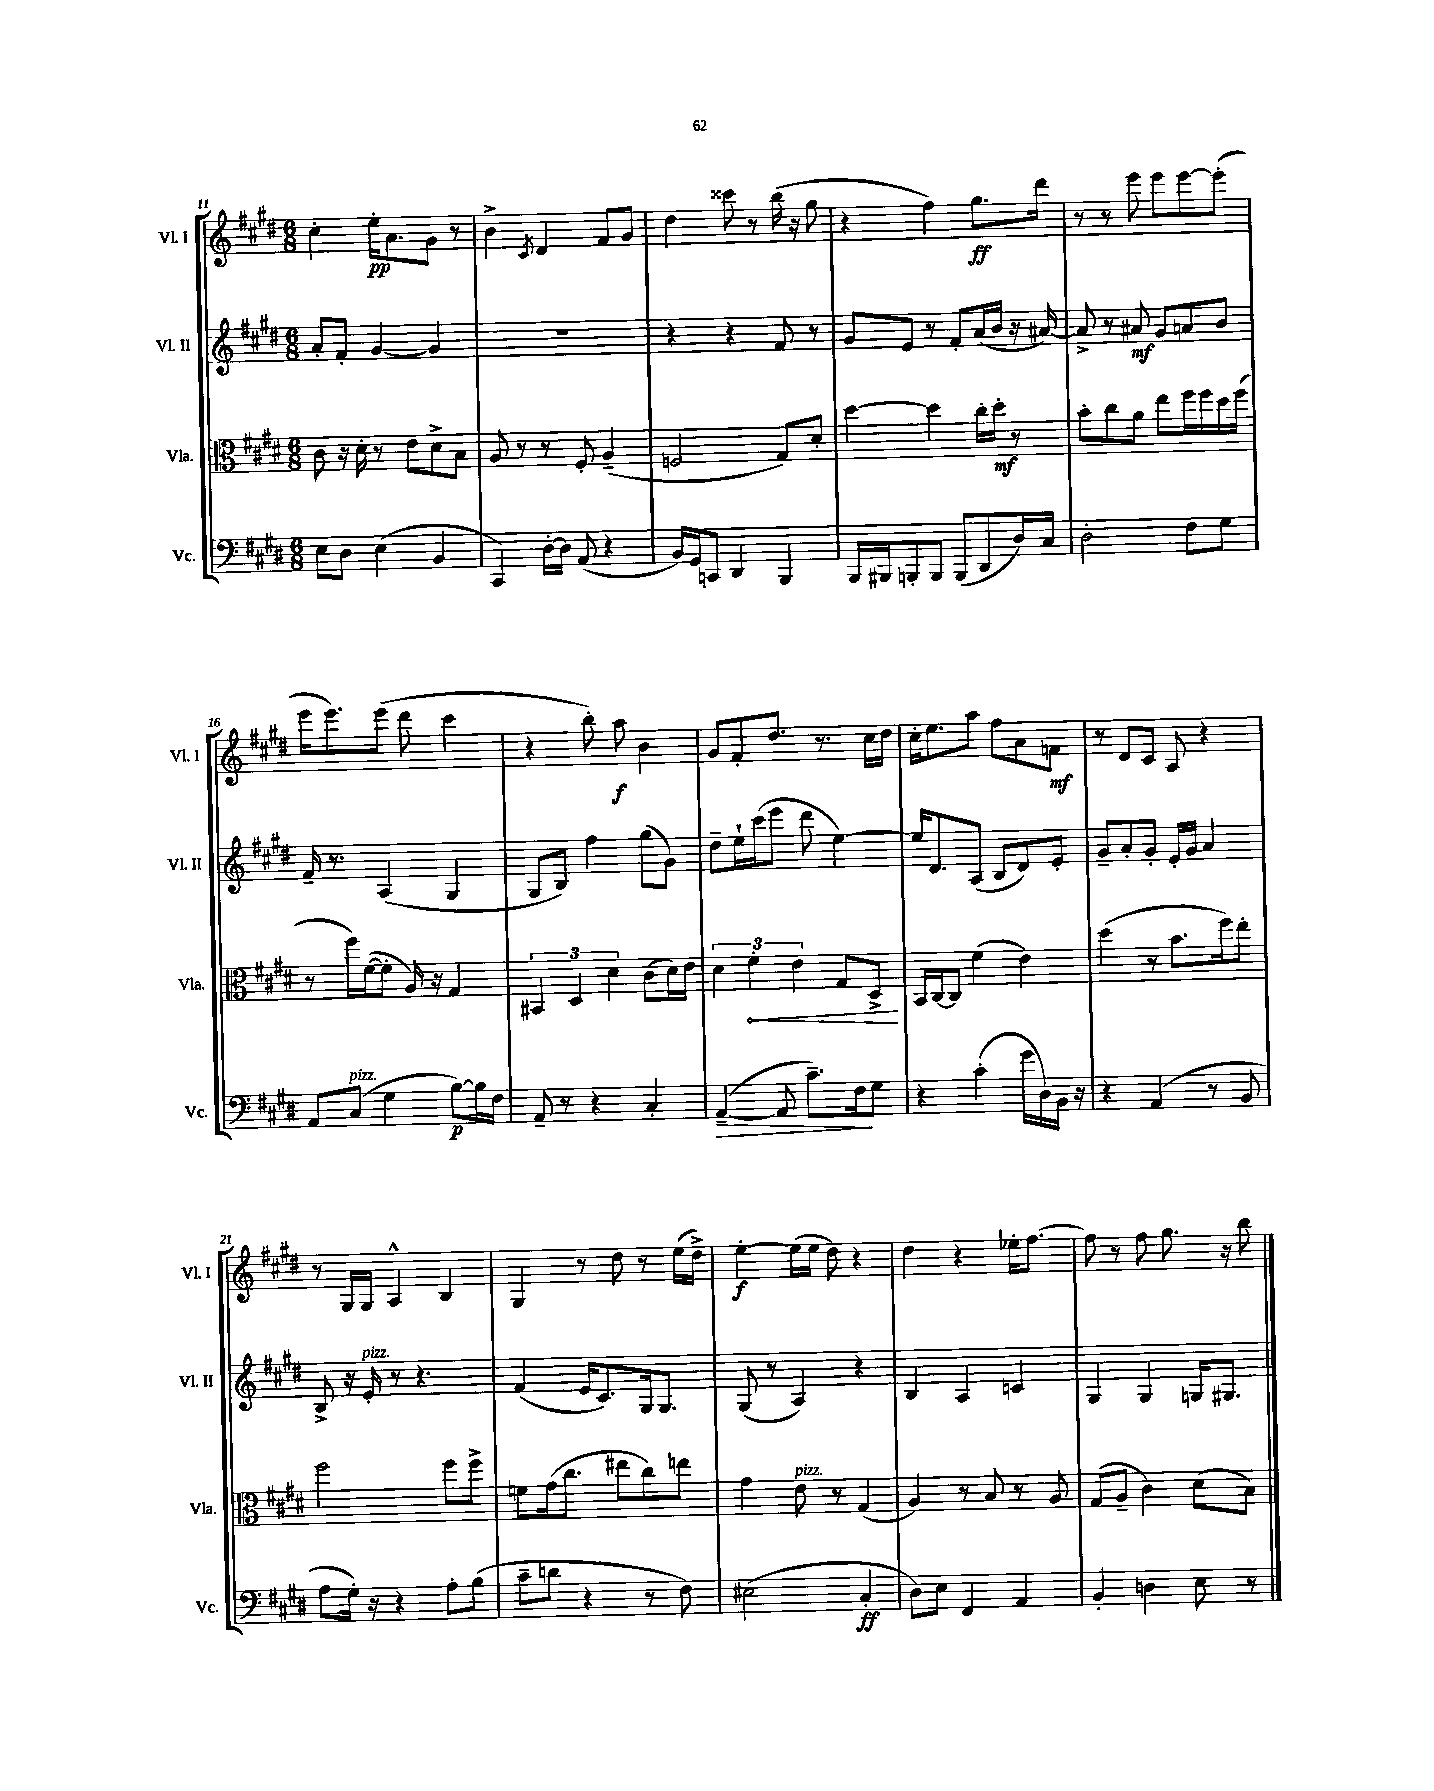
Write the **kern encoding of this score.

**kern	**kern	**kern	**kern
*staff4	*staff3	*staff2	*staff1
*clefF4	*clefC3	*clefG2	*clefG2
*k[f#c#g#d#]	*k[f#c#g#d#]	*k[f#c#g#d#]	*k[f#c#g#d#]
*M6/8	*M6/8	*M6/8	*M6/8
8E\L	8c#\	8a'/L	4cc#'\
8D#\J	16r	8f#'/J	.
.	16d#'\	.	.
(4E\	8r	[4g#/	16ee'\LK
.	.	.	8.a\
.	8e\L	.	.
4BB/	8d#^\	4g#/]	8g#\J
.	8B\J	.	8r
=	=	=	=
4CC#/)	8A/	2.r	4b^\
.	8r	.	.
.	.	.	8qc#/
[16D#'\LL	8r	.	4d#/
16D#\]JJ	.	.	.
(8AA/	8F#'/	.	.
4r	(4A~/	.	8f#/L
.	.	.	8g#/J
=	=	=	=
16BB/LL)	2F/	4r	4dd#\
16GG#/J	.	.	.
8CC/J	.	.	.
4DD#/	.	4r	8ccc##\
.	.	.	8r
4BBB/	8G#/L)	8f#/	(16bb\
.	.	.	16r
.	8d#'/J	8r	8gg#\
=	=	=	=
16BBB/LL	[4dd#\	8g#/L	4r
16BBB#/J	.	.	.
8BBB'/	.	8e/J	.
8BBB/J	4dd#\]	8r	4ff#\)
(8BBB/L	.	8f#'/L	.
8DD#/	16cc#'\LL	(16a/L	8.gg#\L
.	16dd#'\JJ	16b/JJ	.
16D#/L)	8r	16r	.
16C#/JJ	.	[16a#/)	16ddd#\Jk
=	=	=	=
2D#'\	8b'\L	8a#^/]	8r
.	8cc#\	8r	8r
.	8a\J	8a#/	8eee\
.	8ee\L	8g#/L	8eee\L
8F#\L	16ff#\L	8a/	[8eee\
.	16ff#\	.	.
8G#\J	16dd#\	8b/J	(8eee'\]J
.	(16ff#\JJ	.	.
=	=	=	=
8AA/L	8r	16f#~/	16eee\LK
.	.	8.r	8.eee\)
(8C#/J	16ff#\LL)	.	.
.	([16f#\J	.	.
4G#\	8f#'\]J	(4A/	(8eee\J
.	16A/)	.	8ddd#\
.	16r	.	.
[8B\L)	4G#/	4G#/	4ccc#\
16B\]L	.	.	.
16F#\JJ	.	.	.
=	=	=	=
8AA~/	6BB#/	8G#/L	4r
8r	.	8B/J)	.
.	6D#/	.	.
4r	.	4ff#\	8bb'\)
.	6d#\	.	.
.	.	.	8aa\
4C#'/	(8c#\L	(8gg#\L	4b\
.	16d#\L)	8g#\J)	.
.	16e\JJ	.	.
=	=	=	=
([4AA~/	6d#\	8dd#~\L	8g#/L
.	.	16ee`\L	8f#'/
.	6f#'\	.	.
.	.	(16ccc#\J	.
8AA/]	.	8eee\J	8.dd#/J
.	6e\	.	.
8.c#~\L)	.	8ddd#\	.
.	.	.	8.r
.	8G#/L	[4ee\)	.
16F#\k	.	.	.
8G#\J	8D#^/J	.	16cc#\LL
.	.	.	16dd#\JJ
=	=	=	=
4r	16BB/LL	16ee/]LK	16cc#'\LK
.	[16C#/J	8.d#/	8.ee\
.	8C#/]J	.	.
(4c#'\	(4f#\	(8A/J	8aa\J
.	.	8B/L	8ff#\L
16g#\LL	4e\)	8d#/)	8a\
16D#\)	.	.	.
16BB\JJ	.	8e'/J	8f\J
16r	.	.	.
=	=	=	=
4r	(4dd#\	8g#~/L	8r
.	.	8a'/	8d#/L
(4AA/	8r	8g#'/J	8c#/J
.	8.b\L	16e'/LL	8A/
.	.	16g#/JJ	.
8r	.	4a/	4r
.	16ff#\k)	.	.
8BB/	8ee'\J	.	.
=	=	=	=
8A\L	2ff#\	8B^/	8r
16G#'\Jk)	.	16r	16G#/LL
16r	.	16e'/	16G#/JJ
4r	.	8r	4A^^/
.	.	4.r	.
8A'\L	8ff#\L	.	4B/
(8B\J	8ff#^\J	.	.
=	=	=	=
8c#~\L	8f\L	(4f#/	4G#/
8d\J	(16g#\k	.	.
.	8.cc#\J	.	.
4r	.	16e/LK	8r
.	.	8.c#/)	.
.	8ee#\L	.	8dd#\
8r	8cc#\)	16G#/k	8r
.	.	8.G#/J	.
8F#\)	8ee\J	.	(16ee\LL
.	.	.	16dd#^\JJ)
=	=	=	=
(2E#\	4g#\	(8G#/	[4ee'\
.	.	8r	.
.	8e\	4A/)	(16ee\]LL
.	.	.	16ee\JJ
.	8r	.	8dd#\)
4C#'/	(4G#/	4r	4r
=	=	=	=
8D#\L)	4A/)	4B/	4dd#\
8E\J	.	.	.
4FF#/	8r	4A/	4r
.	8B/	.	.
4AA/	8r	4c/	16ee-'\LK
.	.	.	[8.ff#\J
.	8A/	.	.
=	=	=	=
4BB'/	(8G#/L	4G#/	8ff#\]
.	8A~/J	.	8r
4D\	4c#\)	4G#/	8ff#\
.	.	.	8.gg#\
8E\	(8d#\L	16G/LK	.
.	.	8.G#/J	16r
8r	8B\J)	.	8bb\
==	==	==	==
*-	*-	*-	*-
